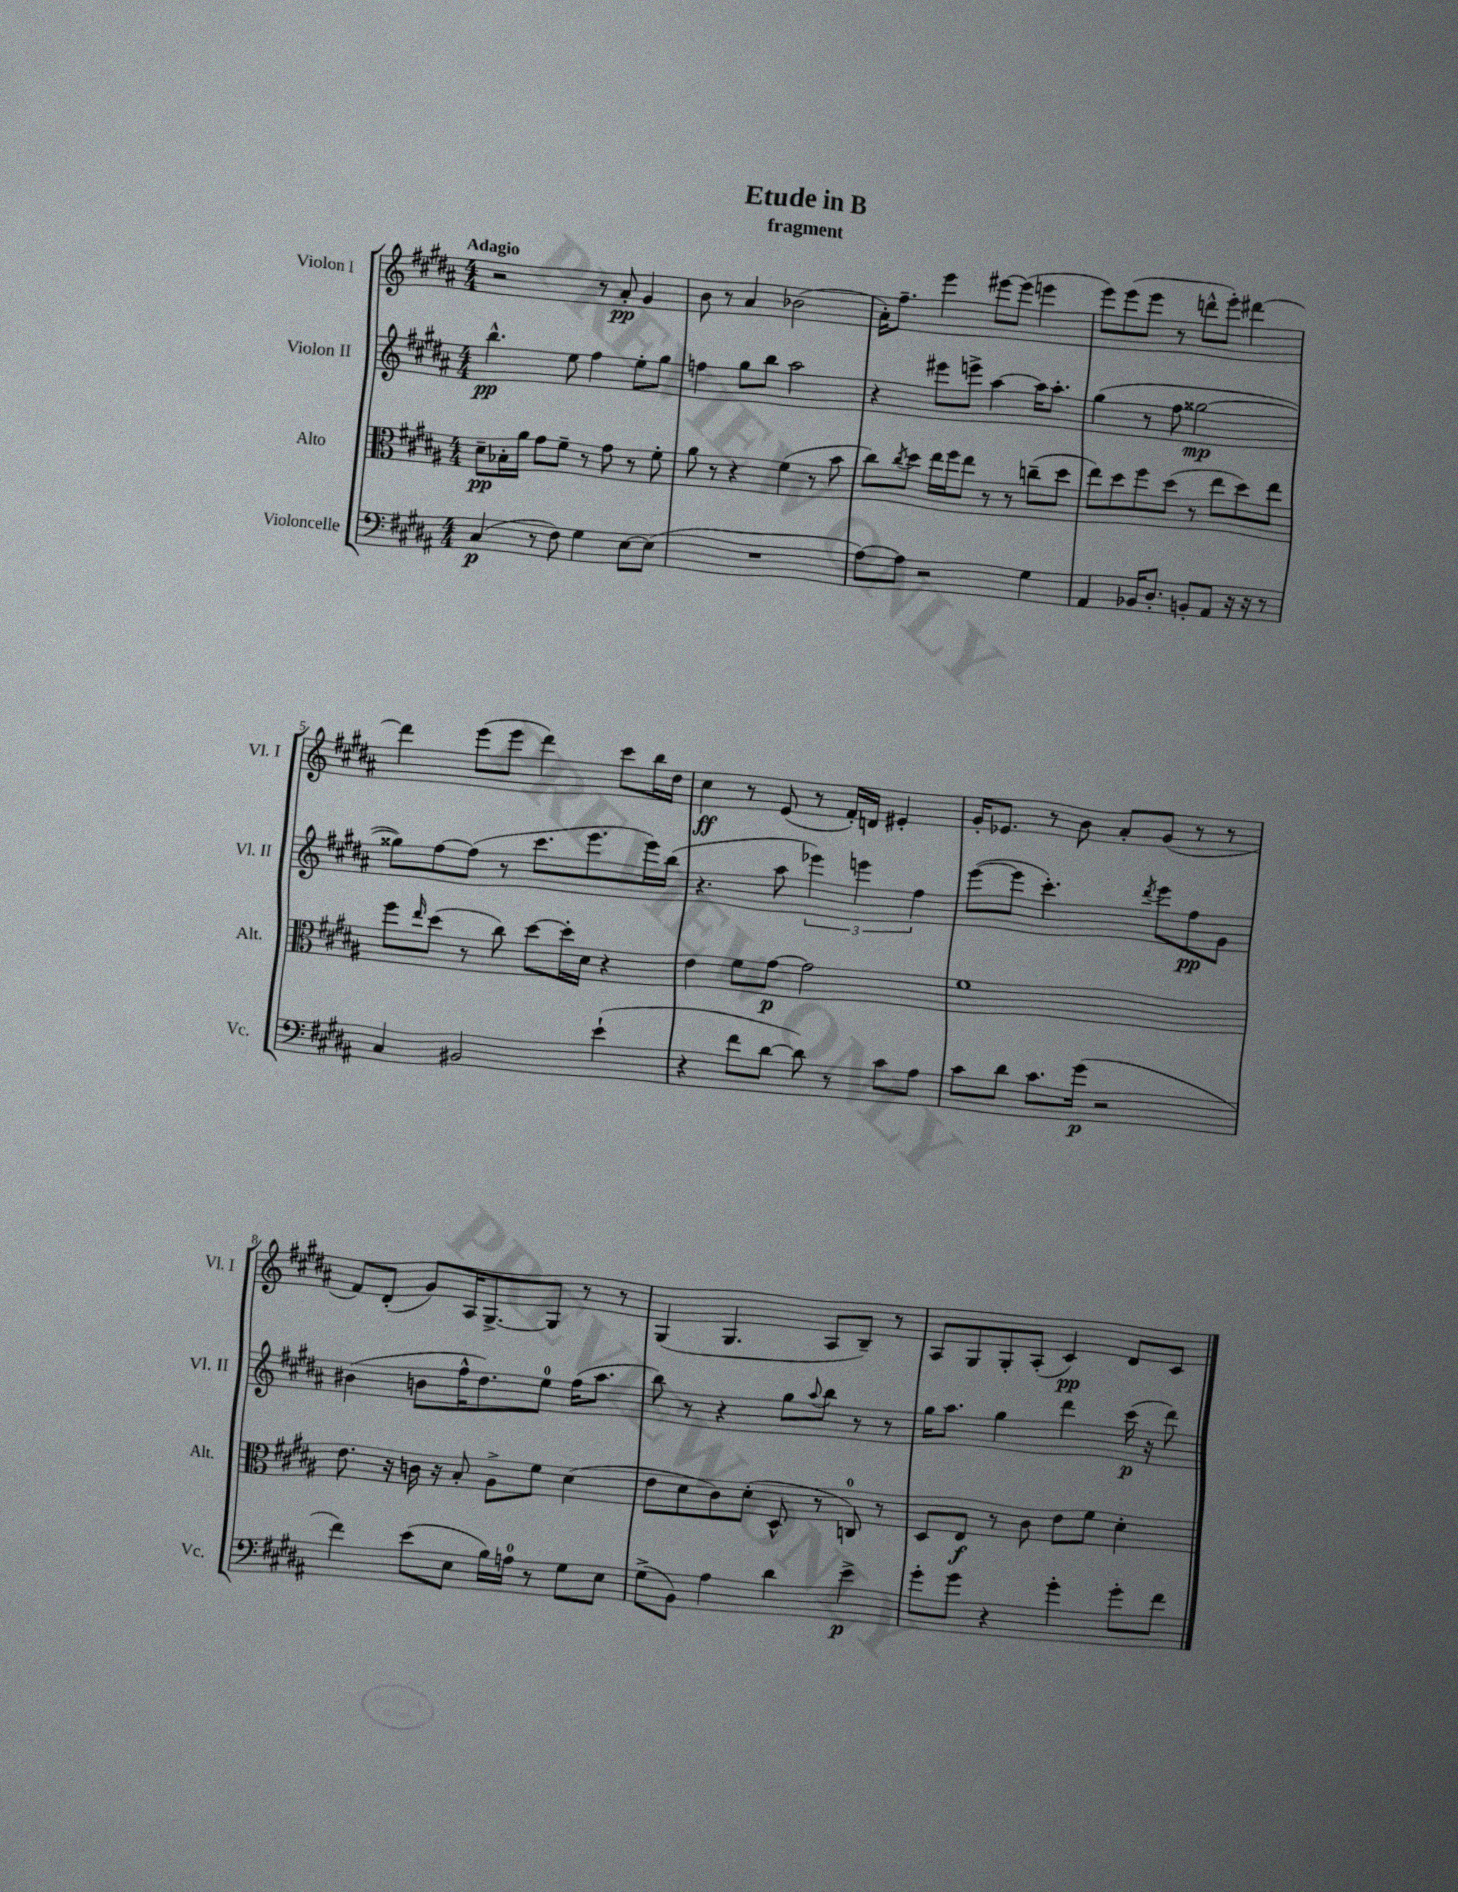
\header { title = "Etude in B" subtitle = "fragment" }
<<
\new StaffGroup <<
\new Staff = "s0" \with { instrumentName = "Violon I" shortInstrumentName = "Vl. I" } {
    \clef treble \key b \major \numericTimeSignature \time 4/4 \tempo "Adagio"
    r2 r8 ais'8-.\pp gis'4 |
    b'8 r8 ais'4 bes'2( |
    ais'16-.) fis''8.-- e'''4 eis'''8~ eis'''8( e'''4 |
    e'''8) e'''8( e'''8 r8 d'''8-^ e'''8-.) dis'''4~ |
    dis'''4 e'''8( e'''8 dis'''4) cis'''8 b''16 dis''16 |
    cis''4\ff r8 e'8( r8 fis'16-.) d'16 eis'4-. |
    gis'16-. ees'8. r8 b'8 ais'8-. gis'8( r8 r8 |
    fis'8) dis'8-.( gis'8) ais16 gis8.~-> gis8 r8 r8 |
    gis4( gis4. ais8 b8--) r8 |
    ais8 gis8 gis8-. ais8-.( cis'4\pp) dis'8 cis'8 \bar "|." |
}
\new Staff = "s1" \with { instrumentName = "Violon II" shortInstrumentName = "Vl. II" } {
    \clef treble \key b \major \numericTimeSignature \time 4/4
    b''4.-^\pp e''8 fis''4 e''8-. gis''8 |
    f''4 gis''8 b''8 ais''2 |
    r4 eis'''8 e'''8-> ais''4~ ais''16 ais''8.-. |
    gis''4( r8 fis''8 gisis''2~\mp |
    gisis''8) fis''8~ fis''8( r8 cis'''8. e'''8. e'''16) b''16( |
    r4. ais''8 \tuplet 3/2 { ees'''4) e'''4 fis''4 } |
    e'''8~( e'''8 cis'''4.-.) \acciaccatura { dis'''8 } e'''8 fis''8\pp gis'8 |
    bis'4( b'8 fis''16-^ dis''8.) e''8-0 fis''16( ais''8. |
    b''8) r8 r4 gis''8 \appoggiatura { ais''8 } b''8 r8 r8 |
    gis''16 ais''8. gis''4 dis'''4 cis'''16\p( r16 dis'''8) \bar "|." |
}
\new Staff = "s2" \with { instrumentName = "Alto" shortInstrumentName = "Alt." } {
    \clef alto \key b \major \numericTimeSignature \time 4/4
    dis'8--\pp bes16-. ais'16 gis'8 fis'8-- r8 gis'8 r8 fis'8-. |
    ais'8 r8 r4 fis'4( r8 b'8 |
    cis''8) \acciaccatura { cis''8 } dis''8 e''16 fis''16 e''8 r8 r8 c''8--( dis''8 |
    e''8) dis''8 fis''8 dis''8( r8 e''8 dis''8) e''8 |
    fis''8 \grace { e''16 } dis''8( r8 cis''8) dis''8~ dis''16-. dis'16 r4 |
    e'4 fis'8 gis'8~\p gis'2 |
    fis'1 |
    e'8. r16 c'16 r16 b8-. ais8-> fis'8 dis'4( |
    e'8 dis'8 cis'8) dis'8-.( dis8-^ r8 c8-0) r8 |
    dis8 e8\f r8 cis'8 e'8 fis'8 dis'4-. \bar "|." |
}
\new Staff = "s3" \with { instrumentName = "Violoncelle" shortInstrumentName = "Vc." } {
    \clef bass \key b \major \numericTimeSignature \time 4/4
    cis4\p( r8 fis8) gis4 e8~ e8( |
    R1 |
    ais8~) ais8 r2 gis4 |
    ais,4 bes,16 dis8.-. b,8-. ais,8 r16 r16 r8 |
    cis4 bis,2 e'4-!( |
    r4 fis'8 dis'8~ dis'8) r8 cis'8 ais8 |
    cis'8 dis'8 cis'8. gis'16\p( r2 |
    fis'4) e'8( e8 b16) a16-0 r8 gis8 e8 |
    gis8->( b,8) ais4 dis'4 e'4->\p |
    gis'8-. gis'8 r4 gis'4-. gis'8-. fis'8 \bar "|." |
}
>>
>>
